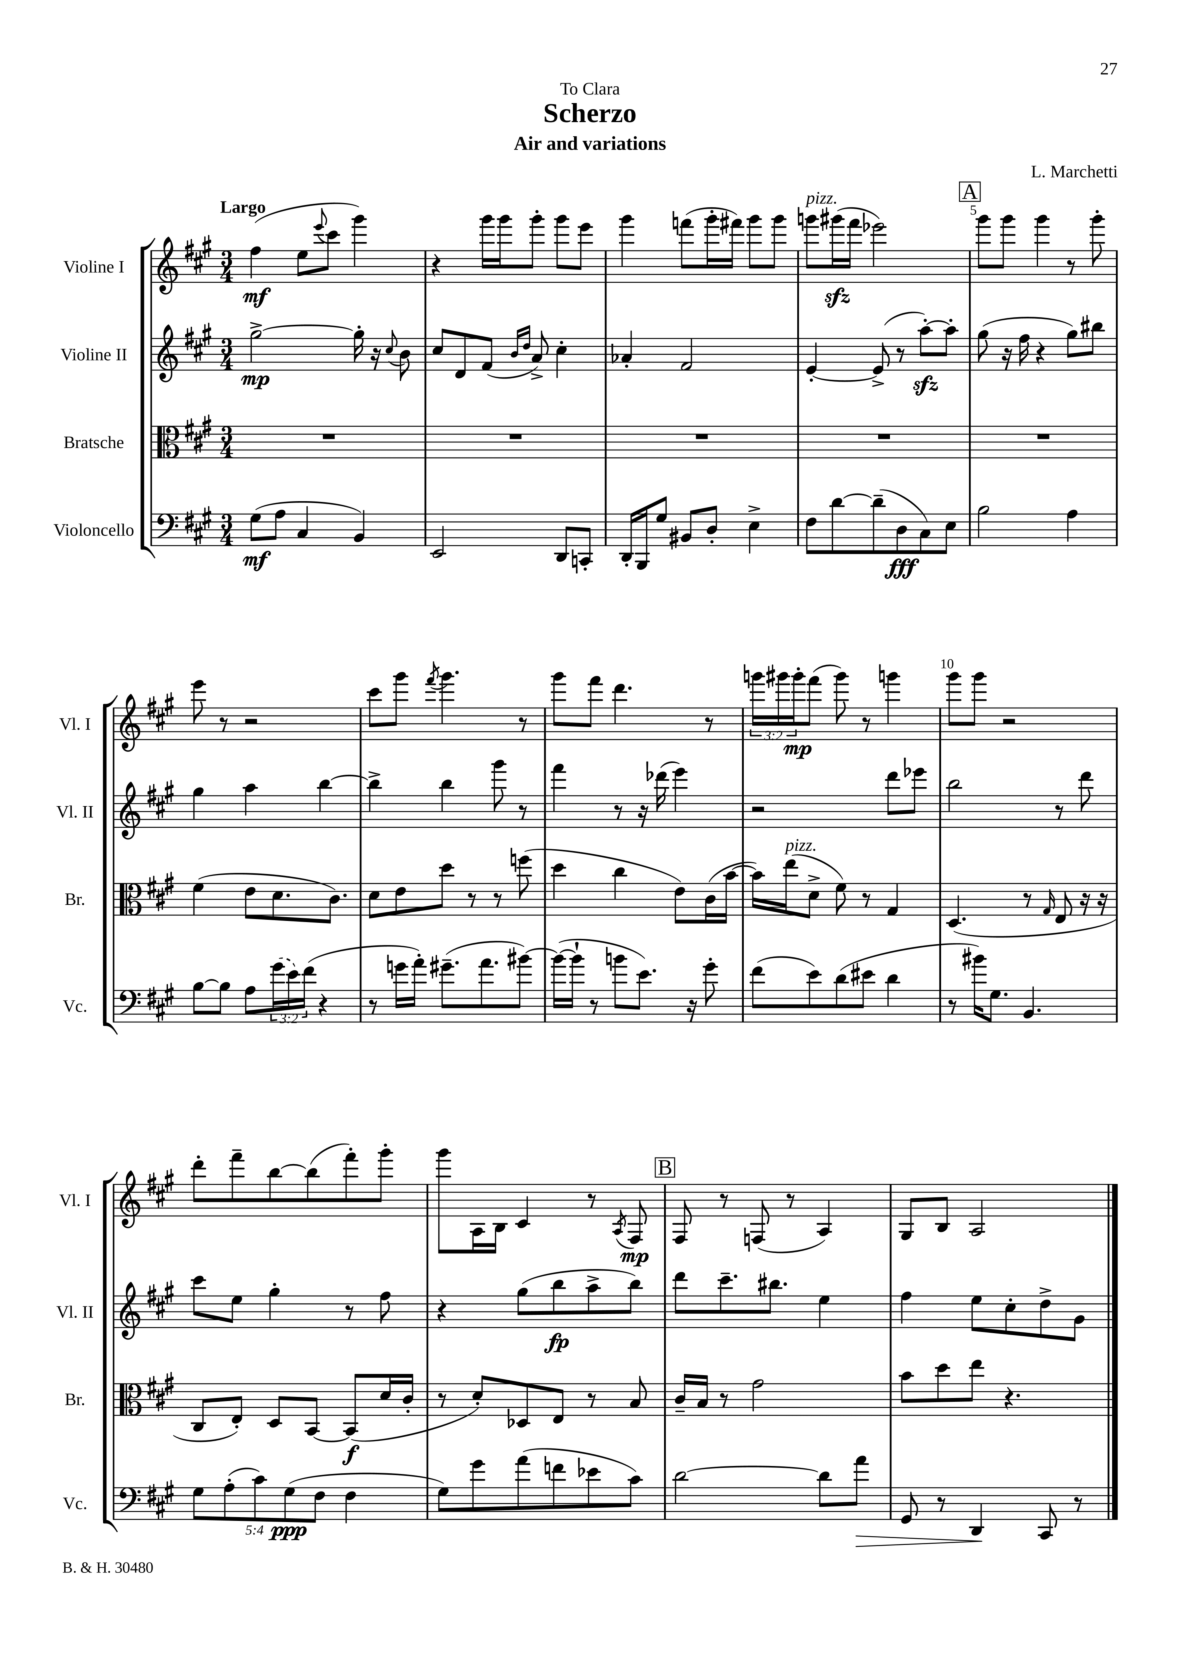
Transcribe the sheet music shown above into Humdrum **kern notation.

**kern	**dynam	**kern	**dynam	**kern	**dynam	**kern	**dynam
*part4	*part4	*part3	*part3	*part2	*part2	*part1	*part1
*staff4	*staff4	*staff3	*staff3	*staff2	*staff2	*staff1	*staff1
*I"Violoncello	*	*I"Bratsche	*	*I"Violine II	*	*I"Violine I	*
*I'Vc.	*	*I'Br.	*	*I'Vl. II	*	*I'Vl. I	*
*clefF4	*	*clefC3	*	*clefG2	*	*clefG2	*
*k[f#c#g#]	*	*k[f#c#g#]	*	*k[f#c#g#]	*	*k[f#c#g#]	*
*M3/4	*	*M3/4	*	*M3/4	*	*M3/4	*
=1	=1	=1	=1	=1	=1	=1	=1
!	!	!	!	!	!	!LO:TX:a:B:t=Largo	!
(8G#\L	mf	2.r	.	[2gg#^\	mp	(4ff#\	mf
8A\J	.	.	.	.	.	.	.
4C#/	.	.	.	.	.	8ee\L	.
.	.	.	.	.	.	8qqeee/	.
.	.	.	.	.	.	8ccc#\J	.
4BB/)	.	.	.	16gg#'\]	.	4ggg#\)	.
.	.	.	.	16r	.	.	.
.	.	.	.	8qqcc#/	.	.	.
.	.	.	.	8b\	.	.	.
=2	=2	=2	=2	=2	=2	=2	=2
2EE/	.	2.r	.	8cc#/L	.	4r	.
.	.	.	.	8d/	.	.	.
.	.	.	.	(8f#/J	.	16ggg#\LL	.
.	.	.	.	.	.	16ggg#\J	.
.	.	.	.	16qqb/LL	.	.	.
.	.	.	.	16qqdd/JJ	.	.	.
.	.	.	.	8a^/)	.	8ggg#'\J	.
8DD/L	.	.	.	4cc#'\	.	8ggg#\L	.
8CCn'/J	.	.	.	.	.	8eee\J	.
=3	=3	=3	=3	=3	=3	=3	=3
16DD'/LL	.	2.r	.	4a-X'/	.	4ggg#\	.
16BBB/J	.	.	.	.	.	.	.
8G#/J	.	.	.	.	.	.	.
8BB#X/L	.	.	.	2f#/	.	(8fffn\L	.
8D'/J	.	.	.	.	.	16ggg#'\L	.
.	.	.	.	.	.	16fff#X\JJ)	.
4E^\	.	.	.	.	.	8ggg#\L	.
.	.	.	.	.	.	8ggg#\J	.
=4	=4	=4	=4	=4	=4	=4	=4
!	!	!	!	!	!	!LO:TX:a:i:t=pizz.	!
8F#\L	.	2.r	.	[4e'/	.	8gggn\L	.
[8d\	.	.	.	.	.	(16ggg#Xzz\L	.
.	.	.	.	.	.	16fff#\JJ	.
(8d~\]	.	.	.	(8e^/]	.	2eee-X\)	.
8D\	fff	.	.	8r	.	.	.
8C#\)	.	.	.	[8aazz'\L)	.	.	.
8E\J	.	.	.	8aa'\J]	.	.	.
!!LO:REH:place=s1:t=A
=5	=5	=5	=5	=5	=5	=5	=5
2B\	.	2.r	.	(8gg#\	.	8ggg#\L	.
.	.	.	.	16r	.	8ggg#\J	.
.	.	.	.	16ff#\	.	.	.
.	.	.	.	4r	.	4ggg#\	.
4A\	.	.	.	8gg#\L)	.	8r	.
.	.	.	.	8bb#X\J	.	8ggg#'\	.
!!LO:LB:g=z
=6	=6	=6	=6	=6	=6	=6	=6
[8B\L	.	(4f#\	.	4gg#\	.	8eee\	.
8B\J]	.	.	.	.	.	8r	.
8A\L	.	8e\L	.	4aa\	.	2r	.
(24g#\L	.	8.d\	.	.	.	.	.
24e\)	.	.	.	.	.	.	.
(24f#\JJ	.	.	.	.	.	.	.
4r	.	.	.	[4bb\	.	.	.
.	.	8.c#\J)	.	.	.	.	.
=7	=7	=7	=7	=7	=7	=7	=7
8r	.	8d\L	.	4bb^\]	.	8ccc#\L	.
16gn\LL	.	8e\	.	.	.	8ggg#\J	.
16a'\JJ)	.	.	.	.	.	.	.
.	.	.	.	.	.	8qfff#/	.
(8.g#X~\L	.	8dd\J	.	4bb\	.	4.ggg#\	.
.	.	8r	.	.	.	.	.
8.a\	.	.	.	.	.	.	.
.	.	8r	.	8ggg#\	.	.	.
[8b#X\J)	.	(8ffn\	.	8r	.	8r	.
=8	=8	=8	=8	=8	=8	=8	=8
(16b#\LL_	.	4dd\	.	4fff#\	.	8ggg#\L	.
16b#`\JJ]	.	.	.	.	.	.	.
8r	.	.	.	.	.	8fff#\J	.
8bn\L	.	4cc#\	.	8r	.	4.ddd\	.
8.e\J)	.	.	.	16r	.	.	.
.	.	.	.	(16ddd-X\	.	.	.
.	.	8e\L)	.	4eee\)	.	.	.
16r	.	.	.	.	.	.	.
8g#'\	.	(16c#\L	.	.	.	8r	.
.	.	[16b\JJ	.	.	.	.	.
=9	=9	=9	=9	=9	=9	=9	=9
(8f#\L	.	16b\LL])	.	2r	.	24gggn\LL	.
.	.	.	.	.	.	24ggg#X\	.
!	!	!LO:TX:a:i:t=pizz.	!	!	!	!	!
.	.	(16ee\J	.	.	.	.	.
.	.	.	.	.	.	24ggg#'\J	mp
8e\)	.	8d^\J	.	.	.	(8fff#\J	.
(8d\	.	8f#\)	.	.	.	8ggg#\)	.
8e#X\J	.	8r	.	.	.	8r	.
4d\	.	4G#/	.	8ddd\L	.	4gggn\	.
.	.	.	.	8eee-X\J	.	.	.
=10	=10	=10	=10	=10	=10	=10	=10
8r	.	(4.D/	.	2bb\	.	8ggg#\L	.
16b#X\KL)	.	.	.	.	.	8ggg#\J	.
8.G#\J	.	.	.	.	.	.	.
.	.	.	.	.	.	2r	.
4.BB/	.	8r	.	.	.	.	.
.	.	16qqG#/	.	.	.	.	.
.	.	8E/	.	8r	.	.	.
.	.	16r	.	8ddd\	.	.	.
.	.	16r	.	.	.	.	.
!!LO:LB:g=z
=11	=11	=11	=11	=11	=11	=11	=11
10G#\L	.	8C#/L	.	8ccc#\L	.	8ddd'\L	.
(10A'\	.	.	.	.	.	.	.
.	.	8E'/J)	.	8ee\J	.	8fff#~\	.
10c#\)	.	.	.	.	.	.	.
.	.	8D/L	.	4gg#'\	.	[8bb\	.
(10G#\	ppp	.	.	.	.	.	.
.	.	[8BB/J	.	.	.	(8bb\]	.
10F#\J	.	.	.	.	.	.	.
4F#\	.	(8BB/L]	f	8r	.	8fff#'\)	.
.	.	16d/L	.	8ff#\	.	8ggg#'\J	.
.	.	16c#'/JJ	.	.	.	.	.
=12	=12	=12	=12	=12	=12	=12	=12
8G#\L)	.	8r	.	4r	.	8ggg#\L	.
8g#\	.	8d'/L)	.	.	.	16A\L	.
.	.	.	.	.	.	16B\JJ	.
(8a\	.	8D-X/	.	(8gg#\L	.	4c#/	.
8fn\	.	8E/J	.	8bb\	fp	.	.
8e-X\	.	8r	.	8aa^\	.	8r	.
.	.	.	.	.	.	8qA/	.
8c#\J)	.	8B/	.	8bb\J)	.	8F#/	mp
!!LO:REH:place=s1:t=B
=13	=13	=13	=13	=13	=13	=13	=13
[2d\	.	16c#~/LL	.	8ddd\L	.	8F#/	.
.	.	16B/JJ	.	.	.	.	.
.	.	8r	.	8.ccc#~\	.	8r	.
.	.	2g#\	.	.	.	(8Fn/	.
.	.	.	.	8.bb#X\J	.	.	.
.	.	.	.	.	.	8r	.
8d\L]	.	.	.	4ee\	.	4A/)	.
!	!LO:HP:b	!	!	!	!	!	!
8a\J	>	.	.	.	.	.	.
=14	=14	=14	=14	=14	=14	=14	=14
8GG#/	.	8b\L	.	4ff#\	.	8G#/L	.
8r	.	8dd\	.	.	.	8B/J	.
4DD/	.	8ee\J	.	8ee\L	.	2A/	.
.	.	4.r	.	8cc#'\	.	.	.
8CC#/	]	.	.	8dd^\	.	.	.
8r	.	.	.	8g#\J	.	.	.
==	==	==	==	==	==	==	==
*-	*-	*-	*-	*-	*-	*-	*-
